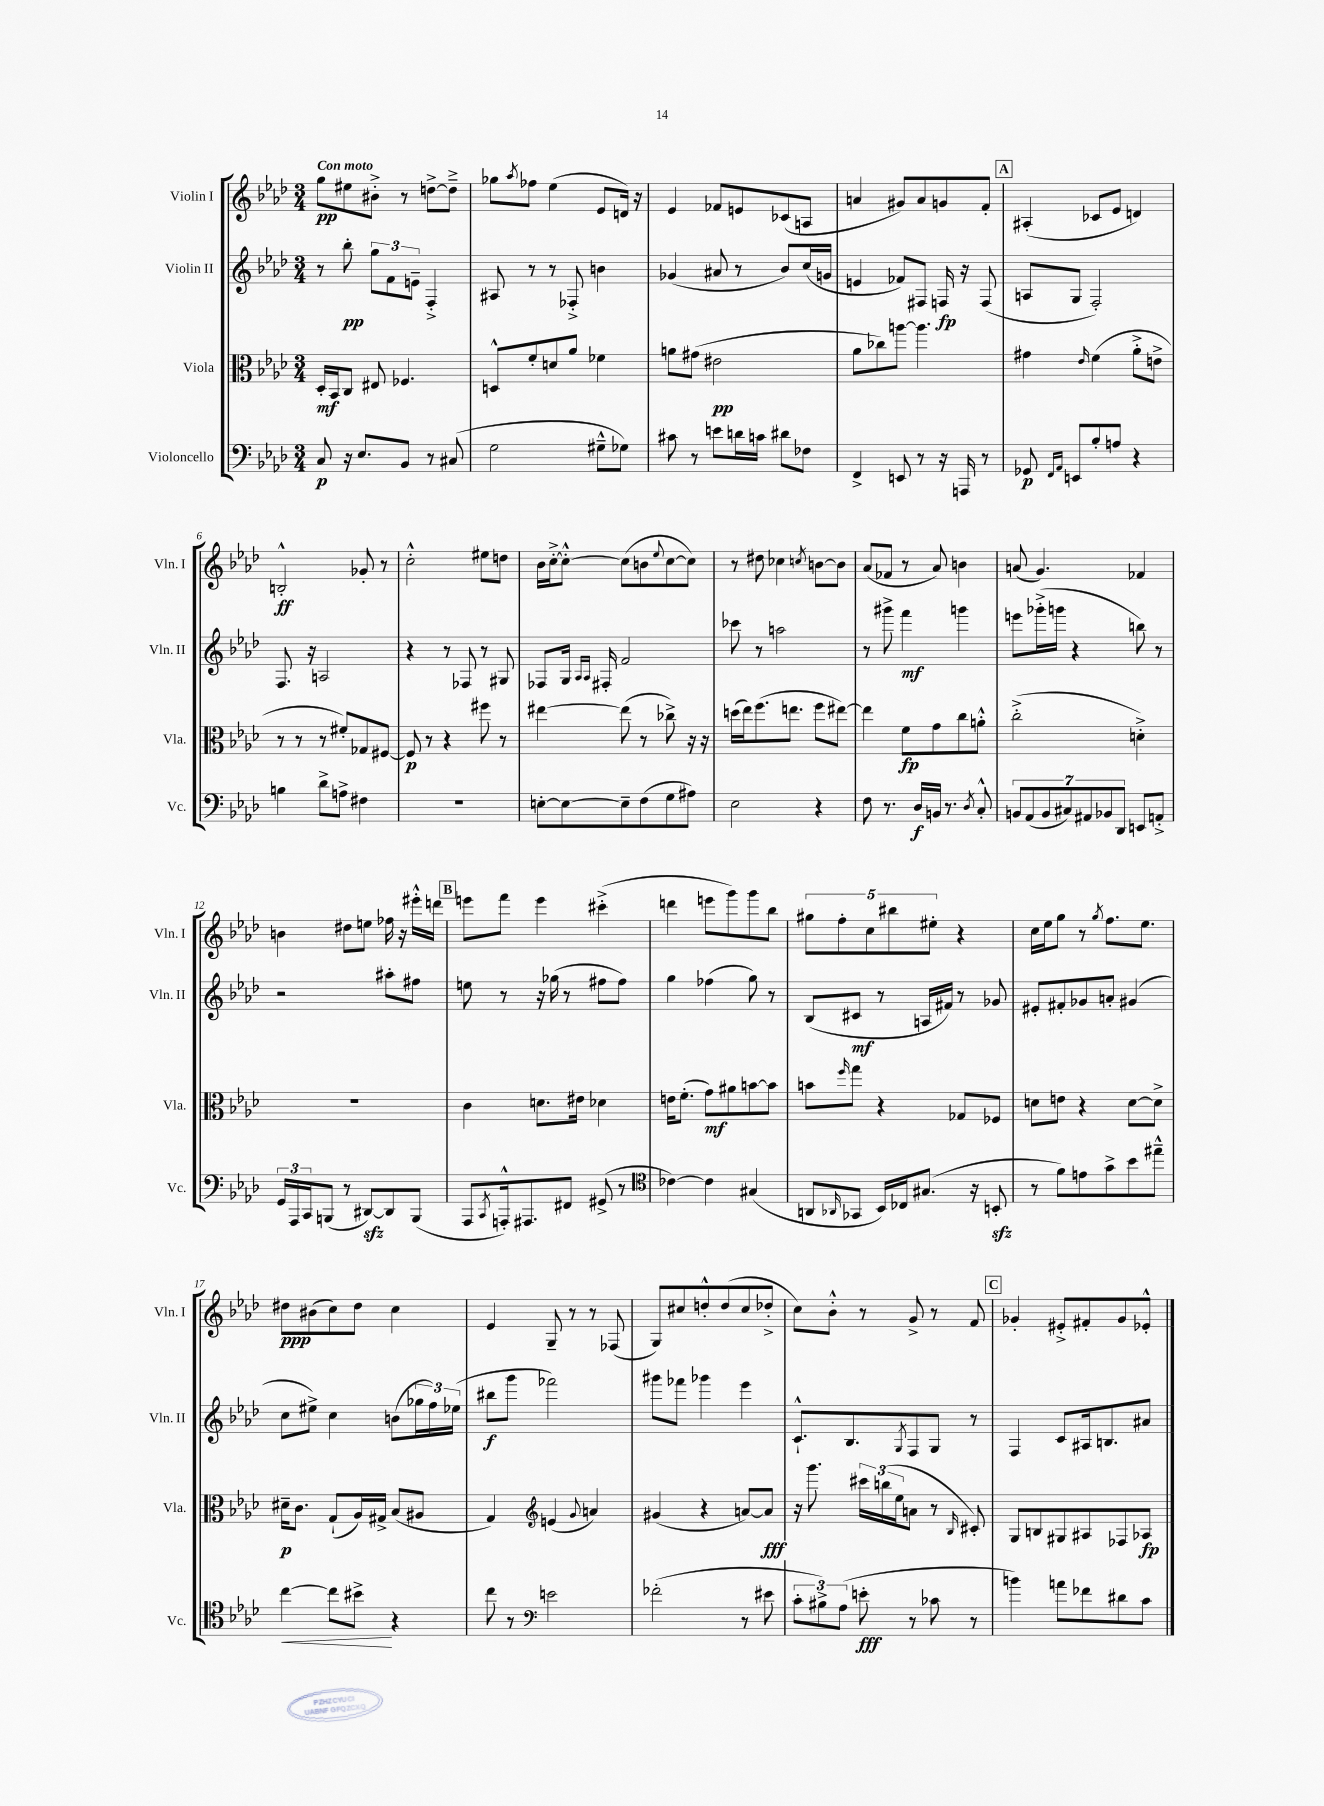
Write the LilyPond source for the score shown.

<<
\new StaffGroup <<
\new Staff = "s0" \with { instrumentName = "Violin I" shortInstrumentName = "Vln. I" } {
    \clef treble \key aes \major \numericTimeSignature \time 3/4 \tempo "Con moto"
    g''8\pp eis''8 bis'8-.-> r8 d''8~-> d''8---> |
    ges''8 \acciaccatura { aes''8 } fes''8 ees''4( ees'8 d'16) r16 |
    ees'4 fes'8 e'8 ces'8( a8 |
    a'4 gis'8) a'8 g'8 f'8-. |
    \mark \markup { \box "A" } ais4-.( ces'8 ees'8 d'4) |
    b2-.-^\ff ges'8-. r8 |
    c''2-.-^ eis''8 d''8 |
    bes'16 c''16~-.-> c''8~-.-^ c''8( b'8 \appoggiatura { ees''8 } c''8~ c''8) |
    r8 dis''8 ces''4 \acciaccatura { c''8 } b'8~ b'8 |
    aes'8( fes'8 r8 aes'8) b'4 |
    a'8( g'4.) fes'4 |
    b'4 dis''8 e''8 fes''16 r16 eis'''16-.-^ d'''16 |
    \mark \markup { \box "B" } e'''8 f'''8 e'''4 cis'''4-.->( |
    d'''4 e'''8 g'''8) g'''8 bes''8 |
    \tuplet 5/4 { gis''8 f''8-. c''8 bis''8 eis''8-. } r4 |
    c''16 ees''16 g''8 r8 \acciaccatura { g''8 } f''8. ees''8. |
    dis''8\ppp bis'8( c''8) dis''8 c''4 |
    ees'4 g8-- r8 r8 fes8( |
    g8) cis''8 d''8-.-^ d''8( cis''8 des''8-.-> |
    c''8) bes'8-.-^ r8 g'8-> r8 f'8 |
    \mark \markup { \box "C" } ges'4-. eis'8-.-> fis'8-. ges'8 ees'8-.-^ \bar "|." |
}
\new Staff = "s1" \with { instrumentName = "Violin II" shortInstrumentName = "Vln. II" } {
    \clef treble \key aes \major \numericTimeSignature \time 3/4
    r8 bes''8-.\pp \tuplet 3/2 { g''8 f'8 e'8-- } f4-.-> |
    ais8 r8 r8 fes8-.-> b'4 |
    ges'4( ais'8 r8 bes'8) c''16( g'16 |
    e'4 fes'8) fis8 f16\fp r16 f8( |
    \mark \markup { \box "A" } a8 g8 f2-.) |
    f8. r16 a2 |
    r4 r8 fes8 r8 gis8 |
    fes8 g16 \grace { aes16 aes16 } fis16-. f'2 |
    ces'''8 r8 a''2 |
    r8 gis'''8-> f'''4\mf g'''4 |
    e'''8 ges'''16-.->( g'''16 r4 b''8) r8 |
    r2 ais''8-. fis''8 |
    \mark \markup { \box "B" } e''8 r8 r16 ges''16( r8 fis''8 fis''8) |
    g''4 fes''4( g''8) r8 |
    bes8( cis'8\mf r8 a16 fis'16) r8 ges'8 |
    eis'8-. fis'8-. ges'8 a'8-. gis'4( |
    c''8 eis''8->) c''4 b'8( \tuplet 3/2 { ges''16 f''16) ees''16( } |
    bis''8\f g'''8 fes'''2) |
    gis'''8 fes'''8 ges'''4 ees'''4 |
    c'8.-!-^ bes8. \acciaccatura { g8 } f8 g8 r8 |
    \mark \markup { \box "C" } f4 c'8 ais16 b8. ais'8 \bar "|." |
}
\new Staff = "s2" \with { instrumentName = "Viola" shortInstrumentName = "Vla." } {
    \clef alto \key aes \major \numericTimeSignature \time 3/4
    des16-.\mf bes,16 c8 eis8 fes4. |
    d8-^ f'8-. d'8 aes'8 fes'4 |
    a'8 gis'8( eis'2\pp |
    aes'8 ces''8) a''8~ a''4. |
    \mark \markup { \box "A" } gis'4 \grace { ees'16 } f'4( aes'8-.-> e'8-> |
    r8 r8 r8 fis'8-.) ges8 fis8~ |
    fis8\p r8 r4 fis''8 r8 |
    eis''4~ eis''8( r8 ces''8->) r16 r16 |
    d''16( ees''16) f''8.( e''8. f''8 eis''8~) |
    eis''4 f'8\fp g'8 c''8 a'8-.-^ |
    c''2-.->( d'4-.->) |
    R2. |
    \mark \markup { \box "B" } c'4 d'8. eis'16 des'4 |
    e'16 f'8.-.( g'8\mf) ais'8 b'8~ b'8 |
    b'8 \grace { f''16 } g''8 r4 ges8 fes8 |
    d'8 e'8 r4 d'8~ d'8-> |
    dis'16--\p c'8. g8-!( aes16) gis16-> bes8( ais8 |
    g4) \clef treble e'4( \appoggiatura { g'8 } a'4) |
    gis'4( r4 a'8~) a'8\fff |
    r16 g'''8. \tuplet 3/2 { cis'''16 b''16( ees''16 } a'8 r8 \grace { bes16 } cis'8-.) |
    \mark \markup { \box "C" } g8 b8 gis8 ais8 fes8 aes8\fp \bar "|." |
}
\new Staff = "s3" \with { instrumentName = "Violoncello" shortInstrumentName = "Vc." } {
    \clef bass \key aes \major \numericTimeSignature \time 3/4
    c8\p r16 ees8. bes,8 r8 cis8( |
    g2 gis8---^ ges8) |
    cis'8 r8 e'8 d'16 c'16 dis'8 fes8 |
    f,4-> e,8 r8 r16 a,,16 r8 |
    \mark \markup { \box "A" } ges,8\p \grace { f,16 aes,16 } e,8 bes8-. a8 r4 |
    b4 des'8-> a8-> fis4 |
    R2. |
    e8~-. e8~ e8-- f8( g8 ais8) |
    ees2 r4 |
    f8 r8. des16\f b,16 r8. \acciaccatura { des8 } c8-.-^ |
    \tuplet 7/4 { b,8 aes,8( b,8 cis8) ais,8 bes,8 des,8 } e,8 a,8-.-> |
    \tuplet 3/2 { g,16 aes,,16 c,16 } b,,8( r8 dis,8~\sfz) dis,8 b,,8( |
    \mark \markup { \box "B" } aes,,8 \acciaccatura { c,8 } a,,16-.-^) ais,,8. fis,8 gis,8->( r8 |
    \clef tenor ces'4~) ces'4 gis4( |
    a,8 \grace { aes,16 } ges,8 bes,16) ces16 gis8.( r16 b,8-.\sfz |
    r8 f'8) e'8 g'8-> bes'8 eis''8---^ |
    c''4~\< c''8 bis'8->\! r4 |
    c''8 r8 \clef bass e'2 |
    fes'2-.( r8 eis'8 |
    \tuplet 3/2 { c'8-. bis8->) aes8( } e'8-.\fff r8 ces'8 r8 |
    \mark \markup { \box "C" } b'4) a'8 fes'8 dis'8 c'8 \bar "|." |
}
>>
>>
